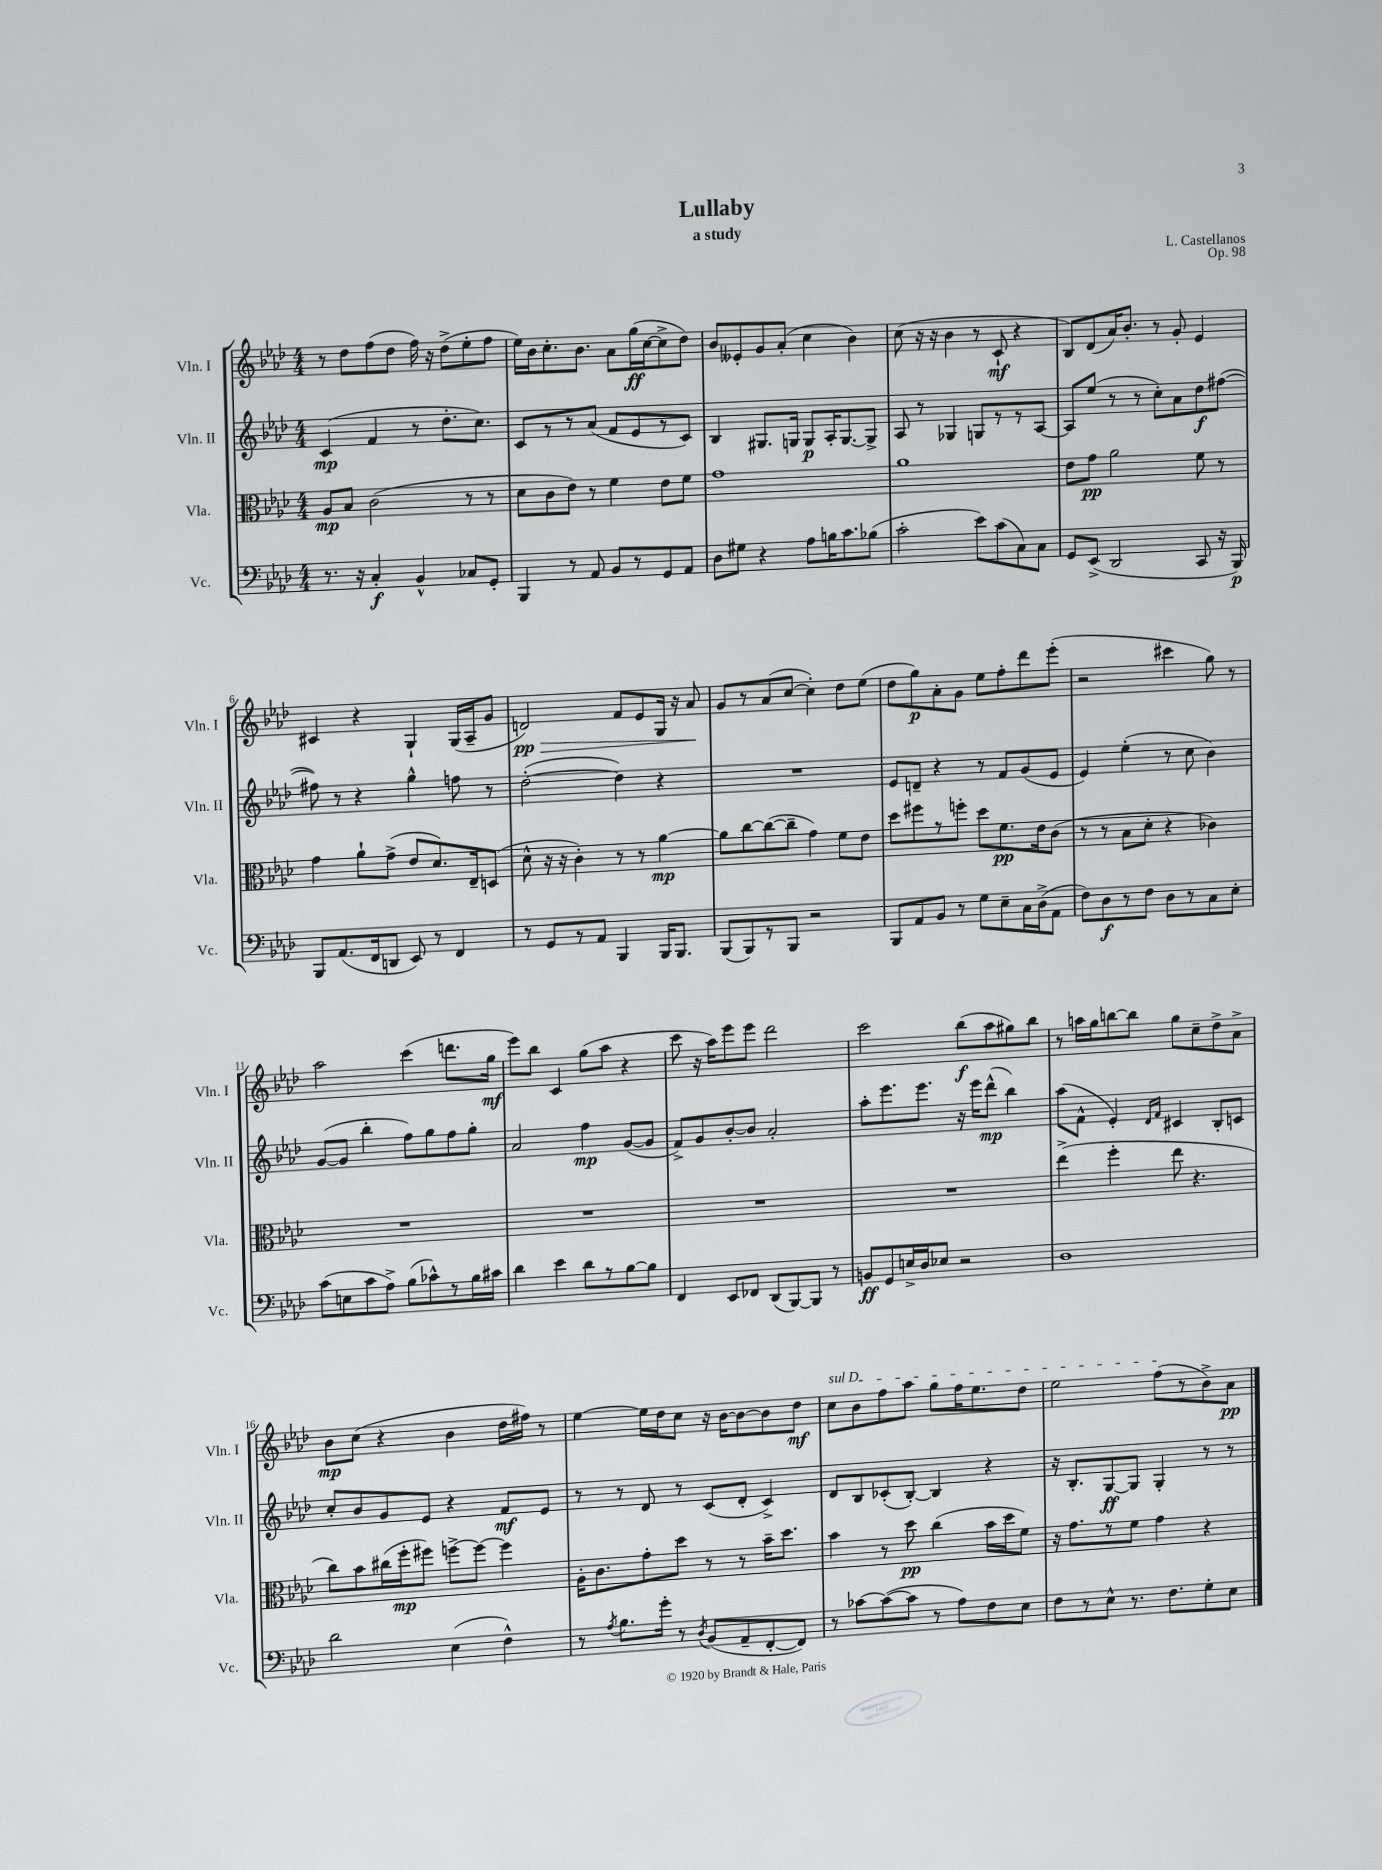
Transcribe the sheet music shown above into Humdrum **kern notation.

**kern	**kern	**kern	**kern
*staff4	*staff3	*staff2	*staff1
*clefF4	*clefC3	*clefG2	*clefG2
*k[b-e-a-d-]	*k[b-e-a-d-]	*k[b-e-a-d-]	*k[b-e-a-d-]
*M4/4	*M4/4	*M4/4	*M4/4
8.r	8A-	(4c	8r
.	8B-	.	8dd-
16r	.	.	.
4C'	(2c	4f	(8ff
.	.	.	8dd-
4BB-^^	.	8r	16ff)
.	.	.	16r
.	.	8.dd-'	(8dd-^
8C-	8r	.	8ee-'
.	.	8.cc)	.
8GG'	8r	.	8ff
=	=	=	=
4BBB-	8d-	8c	16ee-)
.	.	.	16b-
.	8c	8r	8.cc'
8r	8e-)	8r	.
.	.	.	8.b-
8AA-	8r	(8a-	.
8BB-	4f	8f	8a-
8r	.	8e-	(16gg
.	.	.	[16cc
8GG	8e-	8r	8cc^]
8AA-	8f	8c)	8dd-)
=	=	=	=
8D-	1g	4B-	8b-
8G#	.	.	8e--'
4r	.	8.G#	8g
.	.	.	(8a-'
.	.	16G	.
8A-	.	8G	4cc
16B	.	16A-'	.
8.c	.	[8.G	.
.	.	.	4b-)
(8B-	.	8G^]	.
=	=	=	=
2c'	1a-	8A-	(8cc
.	.	8r	16r
.	.	.	16r
.	.	4G-	4b-
8e-)	.	8G	8r
(8c	.	8r	8c`
8C)	.	8r	4r
8C	.	[8A-	.
=	=	=	=
8GG	8e-	8A-]	8B-)
(8EE-^	8g	(8ee-	(8d-
2DD-	2a-	8r	16a-)
.	.	.	8.b-'
.	.	8r	.
.	.	8cc')	8r
.	.	8a-	8g'
8CC	8f	8dd-	4e-
16r	8r	([8ff#	.
16BBB-)	.	.	.
=	=	=	=
8BBB-	4g	8ff#])	4c#
(8.AA-	.	8r	.
.	8a-`	4r	4r
16FF	.	.	.
8DD	(8g^	.	.
8EE-)	8e-	4gg^^	4G`
8r	8.d-)	.	.
4FF	.	8ff	(16G
.	16E-~	.	16A-~
.	(8D	8r	8g
=	=	=	=
8r	8d-^^	([2dd-'	2d)
8GG	16r	.	.
.	16r	.	.
8r	4c')	.	.
8AA-	.	.	.
4BBB-	8r	4dd-])	8f
.	8r	.	8e-
16BBB-	[4a-	4r	16G
8.BBB-	.	.	16r
.	.	.	8a-
=	=	=	=
(8BBB-	8a-]	1r	8g
8BBB-)	[8cc	.	8r
8r	(8cc_	.	(8a-
8BBB-	8cc~]	.	[8cc
2r	4g)	.	4cc'])
.	8f	.	8dd-
.	8e-	.	(8ee-
=	=	=	=
8BBB-	8dd-	8e-	8dd-
8AA-	8ff#	8d~	8gg)
8BB-	8r	4r	8a-'
8r	8ff'	.	8g
8G	8dd-	8r	8ee-
8E-~	8.f	8f	8ff'
16C	.	(8g	8ddd-
(16D-^	16e-	.	.
8AA-	(8c	8e-	(8eee-'
=	=	=	=
8F)	8r	4e-)	2r
8D-	8r	.	.
8r	8B-	(4ee-'	.
8F	8d-'	.	.
8D-	4r	8r	4ccc#
8r	.	8cc	.
8C	4c-)	4b-)	8gg)
8E-'	.	.	8r
=	=	=	=
(8c	1r	([8g	2aa-
8E	.	8g]	.
8c	.	4bb-'	.
8A-^)	.	.	.
(8B-	.	8ff)	(4ccc
8c-^^)	.	8gg	.
8r	.	8ff	8.ddd
16B-	.	8gg'	.
16c#	.	.	16gg
=	=	=	=
4d-	1r	2a-	8eee-)
.	.	.	8bb-
4e-	.	.	4c
8d-	.	4ff	(8gg
8r	.	.	8aa-
[8B-	.	([8g	4r
8B-]	.	8g]	.
=	=	=	=
4FF	1r	8f^)	8ccc
.	.	8g	16r
.	.	.	16aa-)
8EE-	.	[8b-'	8eee-
8FF-	.	8b-]	8eee-
(8DD-	.	2a-'	2ddd-
[8BBB-)	.	.	.
8BBB-]	.	.	.
8r	.	.	.
=	=	=	=
8BB	1r	8aa-'	2ccc
8GG	.	8.eee-	.
16E^	.	.	.
16D-	.	8.eee-	.
8E-	.	.	.
2r	.	16r	(8bb-
.	.	16eee-	.
.	.	(8ddd-^^	8aa-
.	.	4bb-)	8gg#)
.	.	.	8bb-
=	=	=	=
1D-	(4ee-^	(8aa-	8r
.	.	8f^^	16aa
.	.	.	16gg
.	4ff'	4e-')	[8bb
.	.	.	8bb]
.	.	16qqd-	.
.	.	16qqf	.
.	8ee-	4c#	8gg
.	4.r	.	8cc~
.	.	8B-'	8dd-^
.	.	8c	8a-^
=	=	=	=
2d-	8cc)	8cc'	8b-
.	8b-	8b-	(8cc
.	(16cc#	8g	4r
.	16ff'	.	.
.	8ff#)	8e-	.
(4E-	[8ff^	4r	4b-
.	8ff_	.	.
4F^^)	4ff]	8f	16dd-
.	.	.	16ff#)
.	.	8e-	8r
=	=	=	=
8r	16A-'	8r	[4ee-
.	8.c	.	.
8qA-	.	.	.
8.B-	.	8r	.
.	8g'	8d-	16ee-]
16g'	.	.	16dd-
8r	8dd-	8r	8cc
8qD-	.	.	.
(8BB-	8r	(8c	16r
.	.	.	[16b-
8AA-~	8r	8d-'	8b-_
[8FF'	16b-~	4c^)	8b-]
.	8.dd-	.	.
8FF])	.	.	8dd-
=	=	=	=
8r	4b-	8d-	8cc
[8c-	.	8B-	8b-
(8c-_	8r	(8c-'	8ff
8c-]	8dd-	[8B-')	8aa-
8r	(4cc	4B-]	8gg
8A-)	.	.	16ff
.	.	.	8.ee-
8F	16b-	4r	.
.	16dd-	.	.
8E-	8f)	.	8dd-
=	=	=	=
8F	16r	16r	2ee-
.	8.g	8.B-'	.
8r	.	.	.
8E-^^	8r	[8G	.
8.r	8f	8G]	.
.	4g	4G'	(8ff
8.F	.	.	.
.	.	.	8r
8G'	4r	8r	8b-^)
8E-	.	8r	8a-
==	==	==	==
*-	*-	*-	*-
